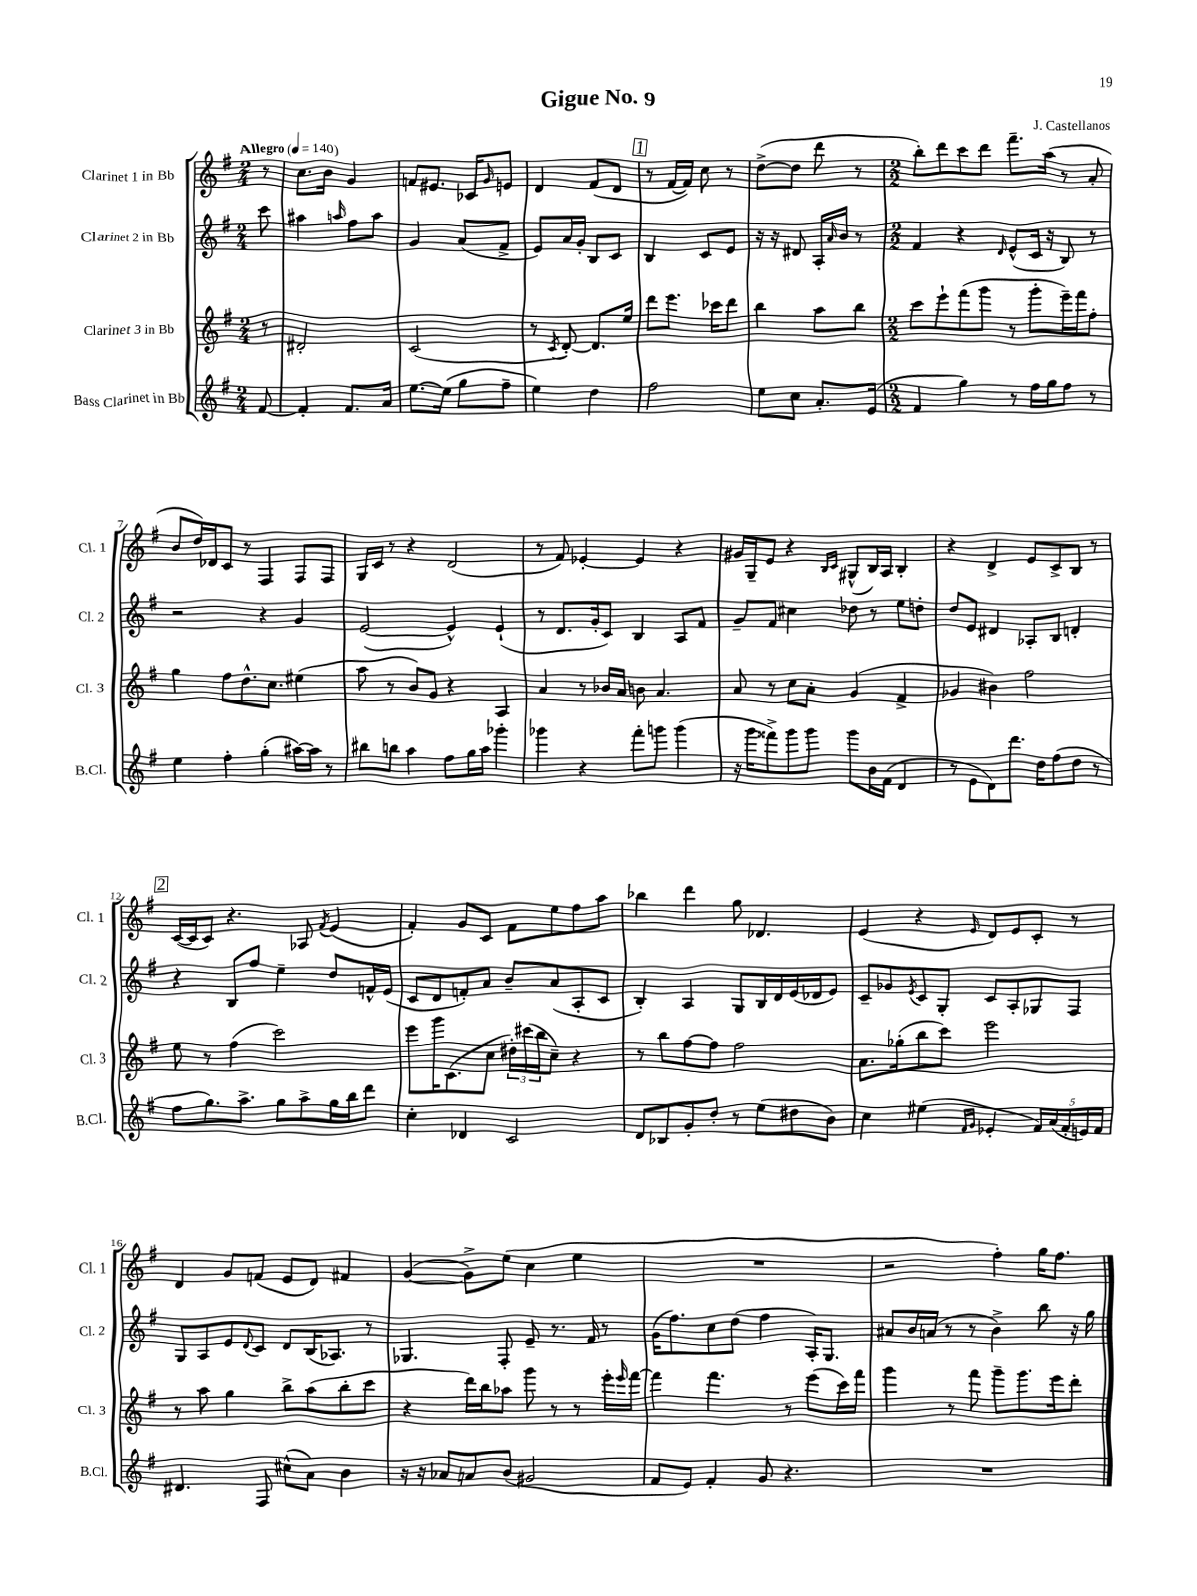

**kern	**kern	**kern	**kern
*staff4	*staff3	*staff2	*staff1
*clefG2	*clefG2	*clefG2	*clefG2
*k[f#]	*k[f#]	*k[f#]	*k[f#]
*M2/4	*M2/4	*M2/4	*M2/4
*MM140	*MM140	*MM140	*MM140
[8f#	8r	8ccc	8r
=	=	=	=
4f#']	2d#'	4aa#	8.cc
.	.	.	16b
.	.	16qqaa	.
8.f#	.	8ff#	4g
.	.	8aa	.
16a	.	.	.
=	=	=	=
[8.ee	(2c	4g	8f
.	.	.	8.e#
(16ee]	.	.	.
8gg	.	(8a	.
.	.	.	16c-
.	.	.	16qqg
8ff#~	.	8f#^	8e
=	=	=	=
4ee)	8r	8e)	4d
.	8qc	.	.
.	[8d')	16a	.
.	.	16g'	.
4dd	8.d]	8B	(8f#
.	.	8c	8d
.	16ee	.	.
=	=	=	=
2ff#	8ddd	4B	8r
.	8.eee	.	[16f#
.	.	.	16f#])
.	.	8c	8cc
.	16ccc-	.	.
.	8ddd	8e	8r
=	=	=	=
8ee	4bb	16r	([8dd^
.	.	16r	.
8cc	.	8d#	8dd]
8.a'	8aa	16A'	8ddd
.	.	16qqa	.
.	.	16b	.
.	8bb	8r	8r
(16e	.	.	.
=	=	=	=
*M2/2	*M2/2	*M2/2	*M2/2
4f#	8ccc	4f#	8bb')
.	8eee`	.	8ddd
4gg)	(8fff#	4r	8ccc
.	8ggg	.	8ddd
.	.	16qqd	.
8r	8r	(8e^^	8.fff#~
16ff#	8ggg'	16c	.
16gg	.	16r	(16aa
8ff#	16eee~)	8B)	8r
.	16fff#	.	.
8r	8ff#'	8r	8a'
=	=	=	=
4ee	4gg	2r	8b
.	.	.	16dd)
.	.	.	16d-
4ff#'	8ff#	.	8c
.	8.dd^^	.	8r
(4gg'	.	4r	4F#
.	8.cc	.	.
[16aa#)	(4ee#	4g	8F#
16aa#]	.	.	.
8r	.	.	8F#
=	=	=	=
8bb#	8aa	([2e	16G
.	.	.	16c
8bb	8r	.	8r
4aa	8b)	.	4r
.	8g	.	.
8ff#	4r	4e^^])	(2d
16gg	.	.	.
16aa	.	.	.
4ggg-'	4A	(4e`	.
=	=	=	=
4ggg-	4a	8r	8r
.	.	8.d	8f#)
4r	8r	.	[4e-'
.	.	16g'	.
.	16b-	8c)	.
.	16a	.	.
8fff#'	8b	4B	4e-]
8ggg	4.a	.	.
(4ggg	.	8A	4r
.	.	8f#	.
=	=	=	=
16r	8a	8g~	16g#
16ggg	.	.	16G~
8fff##^)	8r	8f#	8e
8ggg	8cc	4cc#	4r
8ggg	8a'	.	.
.	.	.	16qqB
.	.	.	16qqc
8ggg	(4g	8dd-	(8G#^^
16b	.	8r	16B)
(16f#	.	.	16A
4d	4f#^	8ee	4B'
.	.	8dd'	.
=	=	=	=
8r	4g-	8dd	4r
8e	.	8e	.
8d)	4b#)	4d#	4d^
8.ddd	.	.	.
.	2ff#	8A-'	8e
16dd	.	.	.
(8ff#	.	8B	8c^
8dd	.	4d'	8B
8r	.	.	8r
=	=	=	=
8ff#	8ee	4r	([16c
.	.	.	16c]
8.gg)	8r	.	8c)
.	(4ff#	8B	4.r
8.aa^	.	.	.
.	.	8ff#	.
8gg	2ccc)	4ee~	.
8aa^	.	.	8A-
.	.	.	8qf#
16gg	.	8dd	(4e
16bb	.	.	.
8ddd	.	16f^^	.
.	.	(16e	.
=	=	=	=
4cc'	8eee	8c	4f#')
.	16ggg	8d	.
.	(8.c	.	.
4d-	.	8f')	8g
.	8cc	8a	8c
2c	24dd#')	8b~	8f#
.	(24ccc#	.	.
.	24bb	.	.
.	8cc~)	(8a	8ee
.	4r	8A'	8ff#
.	.	8c	8aa
=	=	=	=
8d	8r	4B')	4bb-
8B-	8bb	.	.
8g'	[8ff#	4A	4ddd
8dd'	8ff#]	.	.
8r	2ff#	8G	8gg
(8ee	.	16B	4.d-
.	.	16d	.
8dd#	.	(16e	.
.	.	16d-	.
8b)	.	8e)	.
=	=	=	=
4cc	8.a	8c~	(4e
.	.	8g-	.
.	(16gg-'	.	.
.	.	8qe	.
(4ee#	8bb	8c	4r
.	8ccc)	8G'	.
16qqf#	.	.	.
16qqg	.	.	16qqe
4e-'	2eee	8c	8d)
.	.	8A'	8e
20f#)	.	8G-	8c'
(20a	.	.	.
20f#'	.	.	.
.	.	8F#	8r
20e)	.	.	.
20f#	.	.	.
=	=	=	=
4.d#	8r	8G	4d
.	8aa	8A	.
.	4gg	8e	8g
.	.	8qqd	.
8F#	.	8c	(8f
(8cc#^^	8bb^	8d	8e
8a)	(8aa	(16B	8d)
.	.	8.A-)	.
4b	8bb'	.	4f#
.	8ccc	8r	.
=	=	=	=
16r	4r	4.G-	([4g
16r	.	.	.
8a-	.	.	.
8a	16ddd)	.	8g^])
.	16bb	.	.
(8b	8aa-	8F#'	(8ee
2g#	8ggg	8e~	4cc
.	8r	8.r	.
.	8r	.	4ee
.	.	16f#	.
.	16eee'	8r	.
.	16qqeee	.	.
.	[16fff#	.	.
=	=	=	=
8f#	4fff#]	(16g	1r
.	.	8.ff#)	.
8e)	.	.	.
4f#'	4.fff#	8cc	.
.	.	(8dd	.
8g	.	4ff#	.
4.r	8r	.	.
.	(8eee	16A')	.
.	.	8.G	.
.	16ccc)	.	.
.	16fff#	.	.
=	=	=	=
1r	4ggg	8a#	2r
.	.	16b	.
.	.	(16a	.
.	8r	8r	.
.	8fff#	8r	.
.	8ggg~	4b^)	4ff#')
.	8.ggg	.	.
.	.	8bb	16gg
.	16eee	.	8.ff#
.	8ddd'	16r	.
.	.	16gg	.
==	==	==	==
*-	*-	*-	*-
